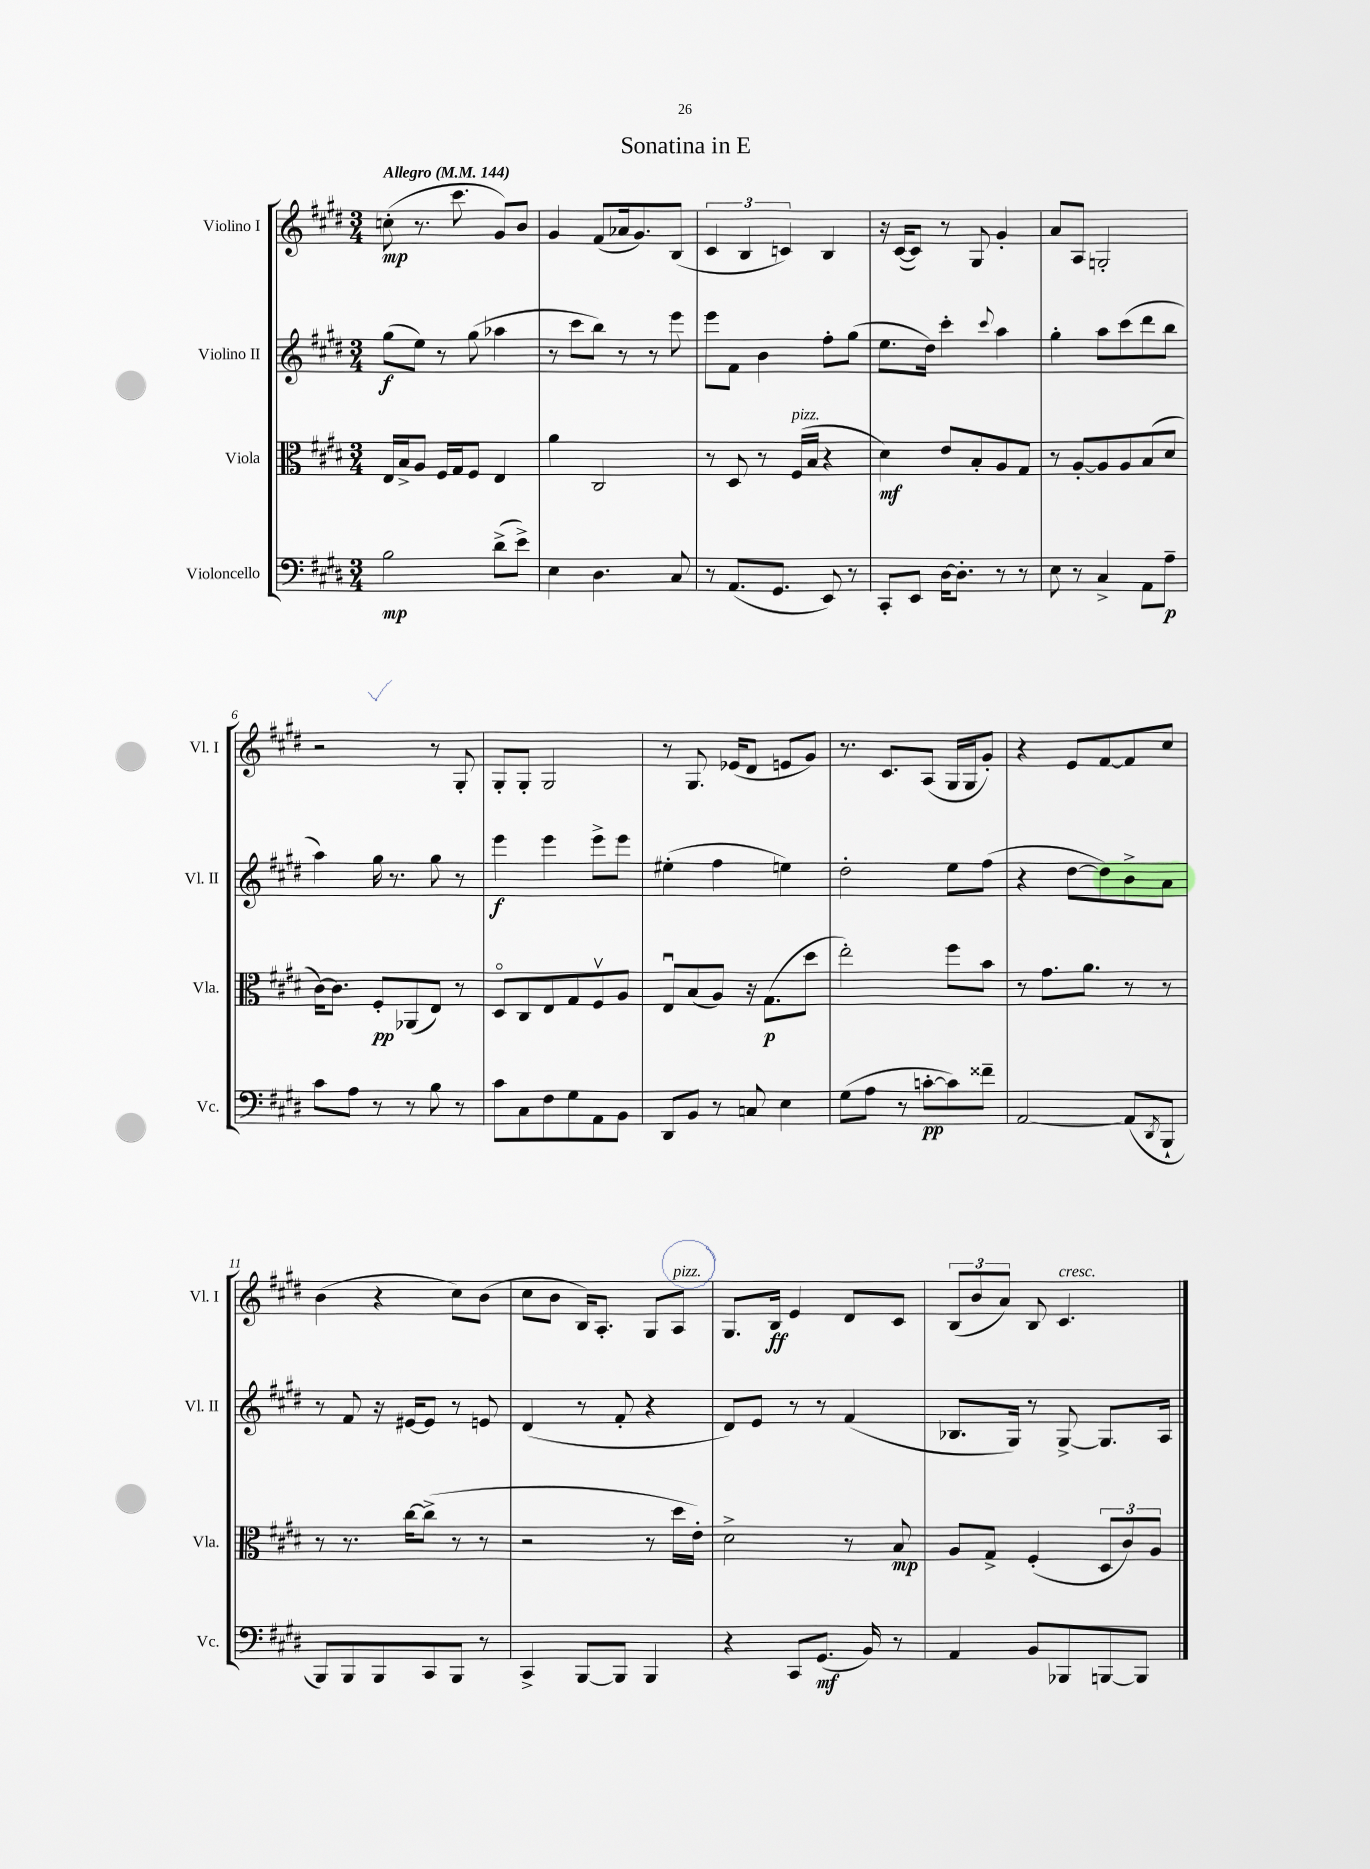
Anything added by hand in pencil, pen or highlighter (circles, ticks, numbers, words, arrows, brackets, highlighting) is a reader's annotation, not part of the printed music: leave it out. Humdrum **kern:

**kern	**kern	**kern	**kern
*staff4	*staff3	*staff2	*staff1
*clefF4	*clefC3	*clefG2	*clefG2
*k[f#c#g#d#]	*k[f#c#g#d#]	*k[f#c#g#d#]	*k[f#c#g#d#]
*M3/4	*M3/4	*M3/4	*M3/4
*MM144	*MM144	*MM144	*MM144
2B\	16E/LL	(8gg#\L	(8cc'\
.	16B^/J	.	.
.	8A/J	8ee\J)	8.r
.	16F#/LL	8r	.
.	16G#/J	.	8.ccc#\
.	8F#/J	(8gg#\	.
(8d#^\L	4E/	4aa-\	8g#/L)
8e^\J)	.	.	8b/J
=	=	=	=
4E\	4a\	8r	4g#/
.	.	8ccc#\L	.
4.D#\	2C#/	8bb\J)	(8f#/L
.	.	8r	16a-/k
.	.	.	8.g#/)
.	.	8r	.
8C#/	.	8eee\	(8B/J
=	=	=	=
8r	8r	8eee\L	6c#/
(8.AA/L	8D#/	8f#\J	.
.	.	.	6B/
.	8r	4b\	.
8.GG#/J	.	.	.
.	.	.	6c/)
.	(16F#/LL	.	.
.	16B/JJ	.	.
8EE/)	4r	8ff#'\L	4B/
8r	.	(8gg#\J	.
=	=	=	=
8CC#'/L	4d#\)	8.ee\L	16r
.	.	.	([16c#/LK
8EE/J	.	.	8c#/]J)
.	.	16dd#\Jk)	.
[16D#\LK	8e/L	4ccc#'\	8r
8.D#'\]J	.	.	.
.	8B'/	.	8G#/
.	.	8qqccc#/	.
8r	8A/	4aa\	4g#'/
8r	8G#/J	.	.
=	=	=	=
8E\	8r	4gg#'\	8a/L
8r	[8A'/L	.	8A/J
4C#^/	8A/]	8aa\L	2G'/
.	8A/	(8ccc#\	.
8AA\L	(8B/	8ddd#\	.
8A~\J	8d#/J	8bb\J	.
=	=	=	=
8c#\L	[16c#\LK)	4aa\)	2r
.	8.c#\]J	.	.
8A\J	.	.	.
8r	8F#'/L	16gg#\	.
.	.	8.r	.
8r	(8AA-/	.	.
8B\	8E/J)	8gg#\	8r
8r	8r	8r	8G#'/
=	=	=	=
8c#\L	8D#o/L	4eee\	8G#'/L
8C#\	8C#/	.	8G#'/J
8F#\	8E/	4eee\	2G#/
8G#\	8G#/	.	.
8AA\	8F#v/	8eee^\L	.
8BB\J	8A/J	8eee\J	.
=	=	=	=
8DD#/L	8Eu/L	(4ee#'\	8r
8BB/J	(8B/	.	8.G#/
8r	8A/J)	4ff#\	.
.	.	.	(16e-/LK
8C/	16r	.	8d#/J
.	(8.G#\L	.	.
4E\	.	4ee\)	8e/L
.	8dd#\J	.	8g#/J)
=	=	=	=
(8G#\L	2ee'\)	2dd#'\	8.r
8A\J	.	.	.
.	.	.	8.c#/L
8r	.	.	.
[8c'\L	.	.	(8A/J
8c\])	8ff#\L	8ee\L	16G#/LL
.	.	.	16G#/J
8f##~\J	8b\J	(8ff#\J	8g#'/J)
=	=	=	=
[2AA/	8r	4r	4r
.	8.g#\L	.	.
.	.	[8dd#\L	8e/L
.	8.a\J	.	.
.	.	8dd#\])	[8f#/
(8AA/]L	8r	8b^\	8f#/]
8qDD#/	.	.	.
8BBB`/J	8r	8a\J	8cc#/J
=	=	=	=
8BBB/L)	8r	8r	(4b\
8BBB/	8.r	8f#/	.
8BBB/	.	16r	4r
.	[16cc#\LK	[16e#/LK	.
8CC#/	(8cc#^\]J	8e#/]J	.
8BBB/J	8r	8r	8cc#\L)
8r	8r	8e/	(8b\J
=	=	=	=
4CC#^/	2r	(4d#/	8cc#\L
.	.	.	8b\J
[8BBB/L	.	8r	16B/LK)
.	.	.	8.A'/J
8BBB/]J	.	8f#'/	.
4BBB/	8r	4r	8G#/L
.	16dd#\LL	.	8A/J
.	16e'\JJ)	.	.
=	=	=	=
4r	2d#^\	8d#/L)	8.G#/L
.	.	8e/J	.
.	.	.	16B/Jk
8CC#/L	.	8r	4e/
(8.GG#/J	.	8r	.
.	8r	(4f#/	8d#/L
16BB/)	.	.	.
8r	8B/	.	8c#/J
=	=	=	=
4AA/	8A/L	8.B-/L	(12B/L
.	.	.	12b/
.	8G#^/J	.	.
.	.	.	12a/J)
.	.	16G#/Jk)	.
8BB/L	(4F#'/	8r	8B/
8BBB-/	.	[8G#^/	4.c#/
[8BBB/	12D#/L	8.G#/]L	.
.	12c#/)	.	.
8BBB/]J	.	.	.
.	12A/J	.	.
.	.	16A/Jk	.
==	==	==	==
*-	*-	*-	*-
